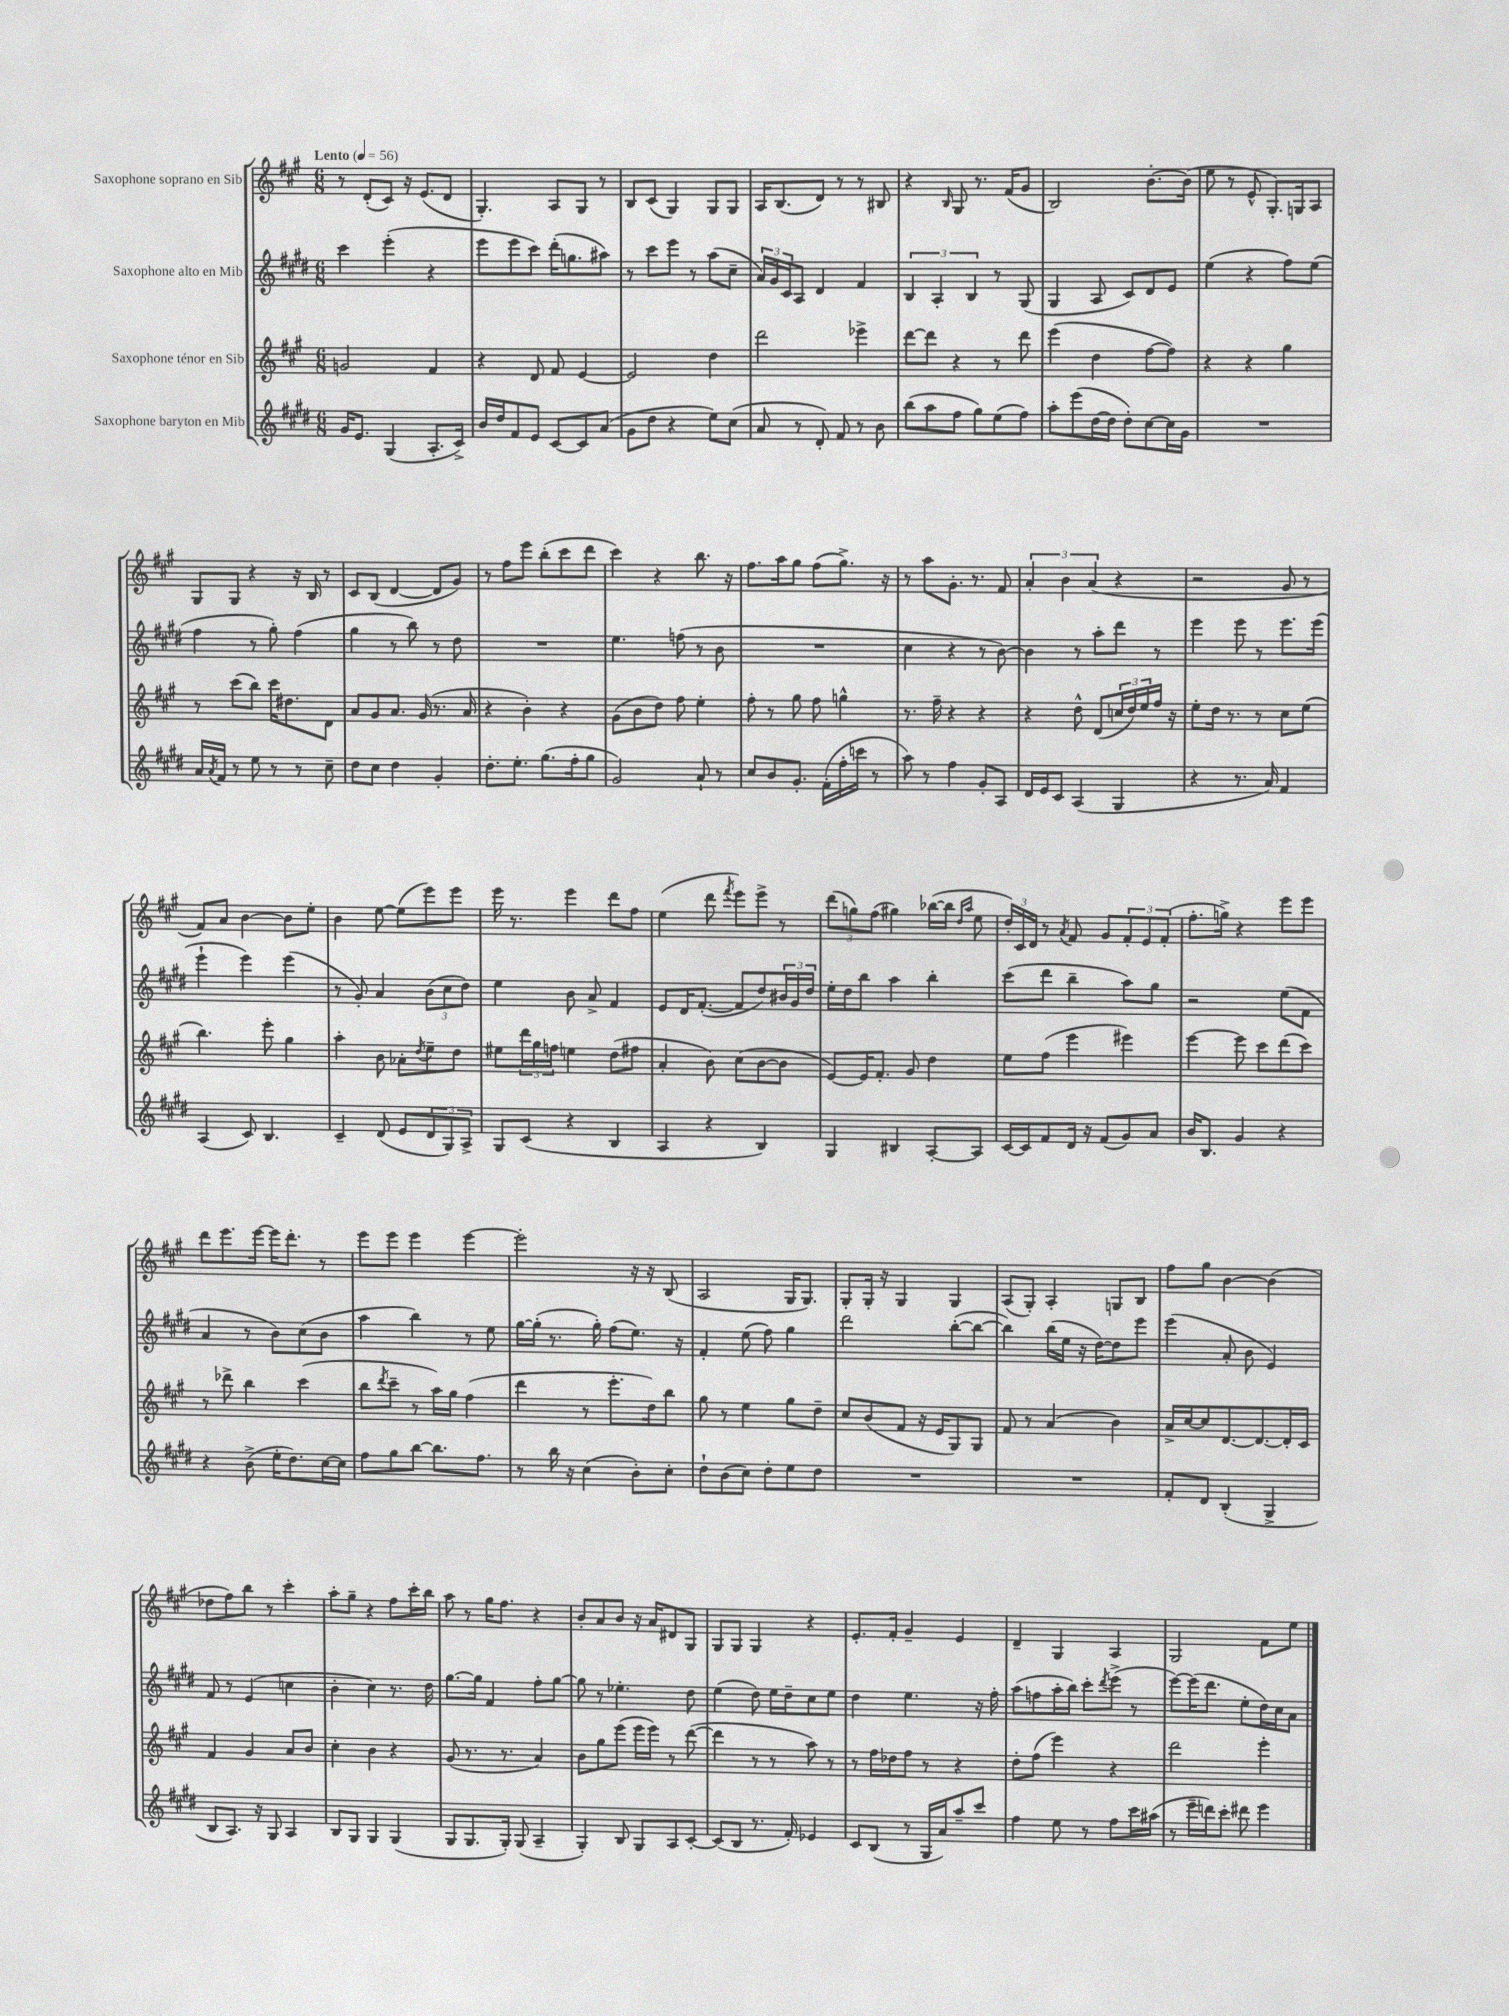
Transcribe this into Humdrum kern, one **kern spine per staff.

**kern	**kern	**kern	**kern
*part4	*part3	*part2	*part1
*staff4	*staff3	*staff2	*staff1
*I"Saxophone baryton en Mib	*I"Saxophone ténor en Sib	*I"Saxophone alto en Mib	*I"Saxophone soprano en Sib
*clefG2	*clefG2	*clefG2	*clefG2
*k[f#c#g#d#]	*k[f#c#g#]	*k[f#c#g#d#]	*k[f#c#g#]
*M6/8	*M6/8	*M6/8	*M6/8
*MM56	*MM56	*MM56	*MM56
=1	=1	=1	=1
!	!	!	!LO:TX:a:B:t=Lento
16g#/KL	2gn/	4ccc#\	8r
8.e/J	.	.	.
.	.	.	(8d'/L
(4G#/	.	(4eee'\	8c#/J)
.	.	.	16r
.	.	.	(8.e/L
8.A'/L	4f#/	4r	.
.	.	.	8d/J
16c#^/Jk)	.	.	.
=2	=2	=2	=2
16b/LL	4r	8eee\L	4.G#'/)
16dd#/J	.	.	.
8f#/	.	8eee\	.
8e/J	8d/	8ccc#\J)	.
[8c#/L	8f#/	(16ddd#'\KL	8A/L
.	.	8.ggn\	.
8c#/]	[4e/	.	8G#/J
(8a/J	.	8aa#X\J)	8r
=3	=3	=3	=3
8g#\L	2e/]	8r	8B/L
8dd#\J	.	8ccc#\L	(8c#/J
4r	.	8eee\J	4G#/)
.	.	8r	.
8ee\L)	4dd\	(8aa\L	8G#/L
(8cc#\J	.	8cc#~\J	8G#/J
=4	=4	=4	=4
8a/	2ddd\	24a/LL)	16A/KL
.	.	24g#/	.
.	.	.	(8.B/
.	.	24c#/J	.
8r	.	8A/J	.
8d#'/)	.	4d#/	8d/J)
8f#/	.	.	8r
8r	4eee-X^\	4f#/	8r
8b\	.	.	8B#X/
=5	=5	=5	=5
(8bb\L	[8ddd\L	6B/	4r
8aa\	8ddd\J]	.	.
.	.	6A'/	.
.	.	.	16qqB/
8ff#\J	4r	.	8G#/
.	.	6B/	.
8gg#\L)	.	.	8.r
(8ee\	8r	8r	.
.	.	.	(16f#/KL
8ff#\J)	8ddd\	(8G#/	8g#/J
=6	=6	=6	=6
8aa'\L	(4eee\	4G#/	2B/)
(8eee\	.	.	.
[16dd#\L	4dd\	8A/	.
16dd#\JJ]	.	.	.
8dd#'\L)	.	8c#/L)	.
[8cc#\	[8ff#\L	8d#/	[8.b'\L
16cc#\L]	8ff#\J])	8e/J	.
16g#\JJ	.	.	(16b\Jk]
=7	=7	=7	=7
2.r	4r	(4ee\	8ee\
.	.	.	8r
.	4r	4r	8e^^/
.	.	.	8.G#'/L)
.	4gg#\	8ff#\L)	.
.	.	.	16Gn/k
.	.	(8ee\J	8A/J
!!LO:LB:g=z
=8	=8	=8	=8
16a/LL	8r	4ff#\	8G#/L
8qa/	.	.	.
16f#/JJ	.	.	.
8r	(8ccc#\L	.	8G#/J
8ee\	8bb\J)	8r	4r
8r	16ccc#\KL	8gg#'\)	.
.	8.dd#X\	.	.
8r	.	(4ff#\	16r
.	.	.	16B/
8cc#~\	8d\J	.	8r
=9	=9	=9	=9
8dd#\L	8a/L	4gg#\	8c#/L
8cc#\J	8g#/	.	(8B/J
4dd#\	8.a/J	8r	[4d/
.	.	8bb\)	.
.	(16g#/	.	.
4g#'/	8.r	8r	8d/L]
.	.	8dd#\	8g#/J)
.	16a/	.	.
=10	=10	=10	=10
8.dd#'\L	4r	2.r	8r
.	.	.	8ff#\L
8.ee'\J	.	.	.
.	4b'\)	.	8eee\J
(8.gg#\L	.	.	(8bb'\L
.	4r	.	8ccc#\
16ff#'\k	.	.	.
8gg#\J	.	.	8ddd\J
=11	=11	=11	=11
2g#/)	(8g#\L	4.ee\	4ccc#\)
.	8b\	.	.
.	8dd\J)	.	4r
.	8ff#\	(8ffn\	.
8a`/	4ee'\	8r	8.bb\
8r	.	8b\	.
.	.	.	16r
=12	=12	=12	=12
8cc#/L	8ff#'\	2.r	8.ff#\L
8b/	8r	.	.
.	.	.	16aa\k
8.g#'/J	8gg#\	.	8gg#\J
.	8ff#\	.	(8ff#\L
(16f#'\LL	.	.	.
16ff#'\	4ggn^^\	.	8.gg#^\J)
16cccn\JJ	.	.	.
8r	.	.	.
.	.	.	16r
=13	=13	=13	=13
8aa\)	8.r	4cc#\	8r
8r	.	.	8aa\L
.	16ff#~\	.	.
4ff#\	4r	4r	8.g#'\J
.	.	.	8.r
8g#'/L	4r	8r	.
8A/J	.	[8b\)	8f#/
=14	=14	=14	=14
16d#/LL	4r	4b\]	6a'/
16e/J	.	.	.
8c#/J	.	.	.
.	.	.	6b\
(4A/	8dd^^\	8r	.
.	.	.	(6a/
.	(8d/L	8aa'\L	.
4G#/	24ccn/L	8ddd#\J	4r
.	24dd/)	.	.
.	24ee/	.	.
.	16ff#/JJ	8r	.
.	16r	.	.
=15	=15	=15	=15
4r	8ee'\L	4eee\	2r
.	16dd\Jk	.	.
.	8.r	.	.
8.r	.	8eee\	.
.	8r	8r	.
16a/)	.	.	.
4f#/	8cc#\L	8.eee\L	8g#/
.	(8ee\J	.	8r
.	.	(16eee\Jk	.
!!LO:LB:g=z
=16	=16	=16	=16
(4A/	4.bb\)	4eee`\	8f#/L)
.	.	.	8a/J
8c#/)	.	4eee\)	[4b\
4.B/	8eee'\	.	.
.	4gg#\	(4eee\	8b\L]
.	.	.	8ee'\J
=17	=17	=17	=17
4c#~/	4aa'\	8r	4b\
.	.	8g#'/)	.
(8d#/	8b\	4a/	[8ee\
8e/L	8a-X'\L	.	(8ee\L]
.	8qdd/	.	.
12d#/	8ee~\	(12b\L	8eee\)
12G#/)	.	12cc#\	.
.	8dd\J	.	8eee\J
12A^/J	.	12dd#\J)	.
=18	=18	=18	=18
8G#/L	8ee#X\L	4ee\	16eee\
.	.	.	8.r
(8c#/J	24ddd\L	.	.
.	24gg#\	.	.
.	24ffn\JJ	.	.
4r	4een\	8b\	4eee\
.	.	8a^/	.
4B/	(8dd\L	4f#/	8ddd\L
.	8ff#X\J	.	8ff#\J
=19	=19	=19	=19
4A/	4a'/	8e/L	(4ee\
.	.	16d#/K	.
.	.	([8.f#'/J	.
4r	8b\)	.	8ddd\
.	.	.	8qfff#/
.	(8cc#\L	8f#/L]	8eee\L)
4B/)	[8b\	8dd#/)	8eee^\J
.	8b\J]	24b#X/L	8r
.	.	24g#/	.
.	.	24dd#/JJ	.
=20	=20	=20	=20
4G#/	[8e/L)	16ee'\LL	(12ddd\L
.	.	16dd#\J	.
.	.	.	12ggn\)
.	16e/K]	8bb\J	.
.	.	.	(12ff#\J
.	8.f#'/J	.	.
4B#X/	.	4aa\	4gg#X\)
.	8g#/	.	.
[8A'/L	4dd\	4bb'\	([16bb-X\LL
.	.	.	16bb-\JJ]
.	.	.	16qqdd/LL
.	.	.	16qqaa/JJ
8A/J]	.	.	8ee\
=21	=21	=21	=21
[16c#/LL	8ee\L	(8ccc#\L	24dd'/LL)
.	.	.	24c#/
16c#/J]	.	.	.
.	.	.	24d/JJ
8f#/	(8ff#\J	8ddd#\J	8r
.	.	.	8qa/
16d#/Jk	4eee\	4bb~\	8f#/
16r	.	.	.
(8f#/L	.	.	8g#/L
8g#/)	4eee#X\)	8aa\L)	12f#'/
.	.	.	12e/
8a/J	.	8gg#\J	.
.	.	.	(12f#'/J
=22	=22	=22	=22
16b/KL	[4eee\	2r	8.ff#'\L
8.B/J	.	.	.
.	.	.	16ggn^\Jk)
4g#/	8eee\]	.	4r
.	8ccc#\L	.	.
4r	(8ddd\	(8ee\L	8eee\L
.	8ccc#\J)	8f#\J	8eee\J
!!LO:LB:g=z
=23	=23	=23	=23
4r	8r	4a/	8ddd\L
.	8ddd-X^\	.	8.eee\
(8b^\	4bb\	8r	.
.	.	.	[16eee\Jk
16ee'\KL	.	8b\L)	16eee\KL]
8.dd#\)	.	.	8.ddd'\J
.	(4ccc#\	(8cc#\	.
[16cc#\L	.	8b\J	8r
16cc#\JJ]	.	.	.
=24	=24	=24	=24
8ff#\L	8bb\L	4aa\	8eee\L
.	8qddd/	.	.
8gg#\	8ccc#~\J	.	8eee\J
[8bb\J	8r	4bb\)	4eee\
8.bb\L]	16aa\LL)	.	.
.	16gg#\JJ	.	.
.	(4ff#\	8r	[4eee\
8.ff#\J	.	.	.
.	.	8ee\	.
=25	=25	=25	=25
8r	4ddd\	[16gg#\LL	2eee'\]
.	.	(16gg#'\JJ]	.
16bb\	.	8.r	.
16r	.	.	.
(4cc#\	8r	.	.
.	.	16gg#'\)	.
.	8.eee'\L	(8ff#\L	.
8b'\L)	.	8.ee\J)	16r
.	16dd\k)	.	16r
8cc#'\J	8bb\J	.	(8B/
.	.	16r	.
=26	=26	=26	=26
8dd#`\L	8gg#\	4f#'/	2A/
(8b\	8r	.	.
8cc#\J)	4ee\	(8ee\	.
8dd#'\L	.	8ff#\)	.
8ee\	8gg#\L	4gg#\	16G#/KL
.	.	.	8.G#/J)
8dd#\J	8dd~\J	.	.
=27	=27	=27	=27
2.r	8cc#/L	2ddd#\	8G#'/L
.	(8b/	.	16G#'/Jk
.	.	.	16r
.	8f#/J	.	4G#/
.	16r	.	.
.	16e/KL	.	.
.	8G#/)	([8bb'\L	4G#/
.	8G#/J	8bb\J_	.
=28	=28	=28	=28
2.r	8f#/	4bb\])	(8A/L
.	8r	.	8G#'/J)
.	(4a/	(16bb\LL	4A'/
.	.	16ee\JJ	.
.	.	16r	.
.	.	[16dd#\KL)	.
.	4b\)	8dd#\]	8Gn/L
.	.	8eee\J	8B/J
=29	=29	=29	=29
8f#'/L	16a^/LL	(4eee\	8ff#\L
.	[16cc#/J	.	.
8d#/J	8cc#/]	.	8gg#\J
(4B'/	[8.d/	8a'/	[4b\
.	.	8b\	.
.	8.d/_	.	.
4G#^/	.	4e/)	(4b\]
.	16d'/L]	.	.
.	16c#/JJ	.	.
!!LO:LB:g=z
=30	=30	=30	=30
8B/L	4f#/	8f#/	8dd-X\L
8.A/J)	.	8r	8ff#\)
.	4g#/	(4e/	8bb\J
16r	.	.	.
8G#/	.	.	8r
4A/	8a/L	4ccn\	4ccc#'\
.	8b/J	.	.
=31	=31	=31	=31
8B/L	4cc#'\	4b'\	8aa'\L
8G#/J	.	.	8gg#~\J
4G#/	4b\	4cc#\)	4r
(4G#/	4r	8.r	8ff#\L
.	.	.	16ccc#'\L
.	.	16dd#\	16bb\JJ
=32	=32	=32	=32
8G#/L	(8g#/	[8.gg#\L	8aa\
8.G#/	8.r	.	8r
.	.	16gg#\Jk]	.
.	.	4f#/	16gg#\KL
16G#'/Jk)	8.r	.	8.ff#\J
(8G#/	.	.	.
4A~/	4a/)	8ff#'\L	4r
.	.	[8gg#\J	.
=33	=33	=33	=33
4G#'/)	8b\L	8gg#\]	8b'/L
.	8gg#\	8r	8a/
8B/	(8eee\J	4.ee-X'\	8b/J
8G#/L	16eee\LL	.	16r
.	16eee\JJ)	.	16a/KL
8A/	8r	.	8d#X/
[8c#'/J	([8ddd\	8dd#\	8G#/J
=34	=34	=34	=34
(8c#/L]	4ddd\]	(4ee\	8G#/L
8B/J	.	.	8G#/J
8.r	8r	8dd#\)	4G#/
.	8r	16ee\LL	.
16f#'/)	.	16dd#~\J	.
4e-X/	8aa\)	8cc#\	4r
.	8r	8ee\J	.
=35	=35	=35	=35
8c#/L	8r	4dd#\	8.e'/L
(8B/J	16ff#\LL	.	.
.	16dd-X\J	.	16f#'/Jk
8r	8ff#\J	4.ee\	4g#~/
16G#/LL	8r	.	.
16a/J)	.	.	.
8aa~/	4r	.	4e/
8ccc#/J	.	16r	.
.	.	16ff#'\	.
=36	=36	=36	=36
4ff#\	8dd'\L	(8aa\L	4d~/
.	(8ff#\J	8ffn\	.
8ee\	4eee\)	16aa'\L	4G#/
.	.	16bb\JJ)	.
8r	.	8ccc#'\L	.
.	.	8qddd#/	.
8ff#\L	4r	(8eee^\J	4A/
16ccc#\L	.	8r	.
(16aa#X\JJ	.	.	.
=37	=37	=37	=37
8r	2ddd\	[8eee\L)	2G#/
16eee~\LL	.	(16eee\K]	.
16dddn\J)	.	8.ddd#\J	.
8ccc#'\J	.	.	.
8ddd#X\	.	8ee'\L	.
4eee\	4eee'\	16dd#\L)	8f#\L
.	.	16cc#\J	.
.	.	8a\J	8ee\J
==	==	==	==
*-	*-	*-	*-
